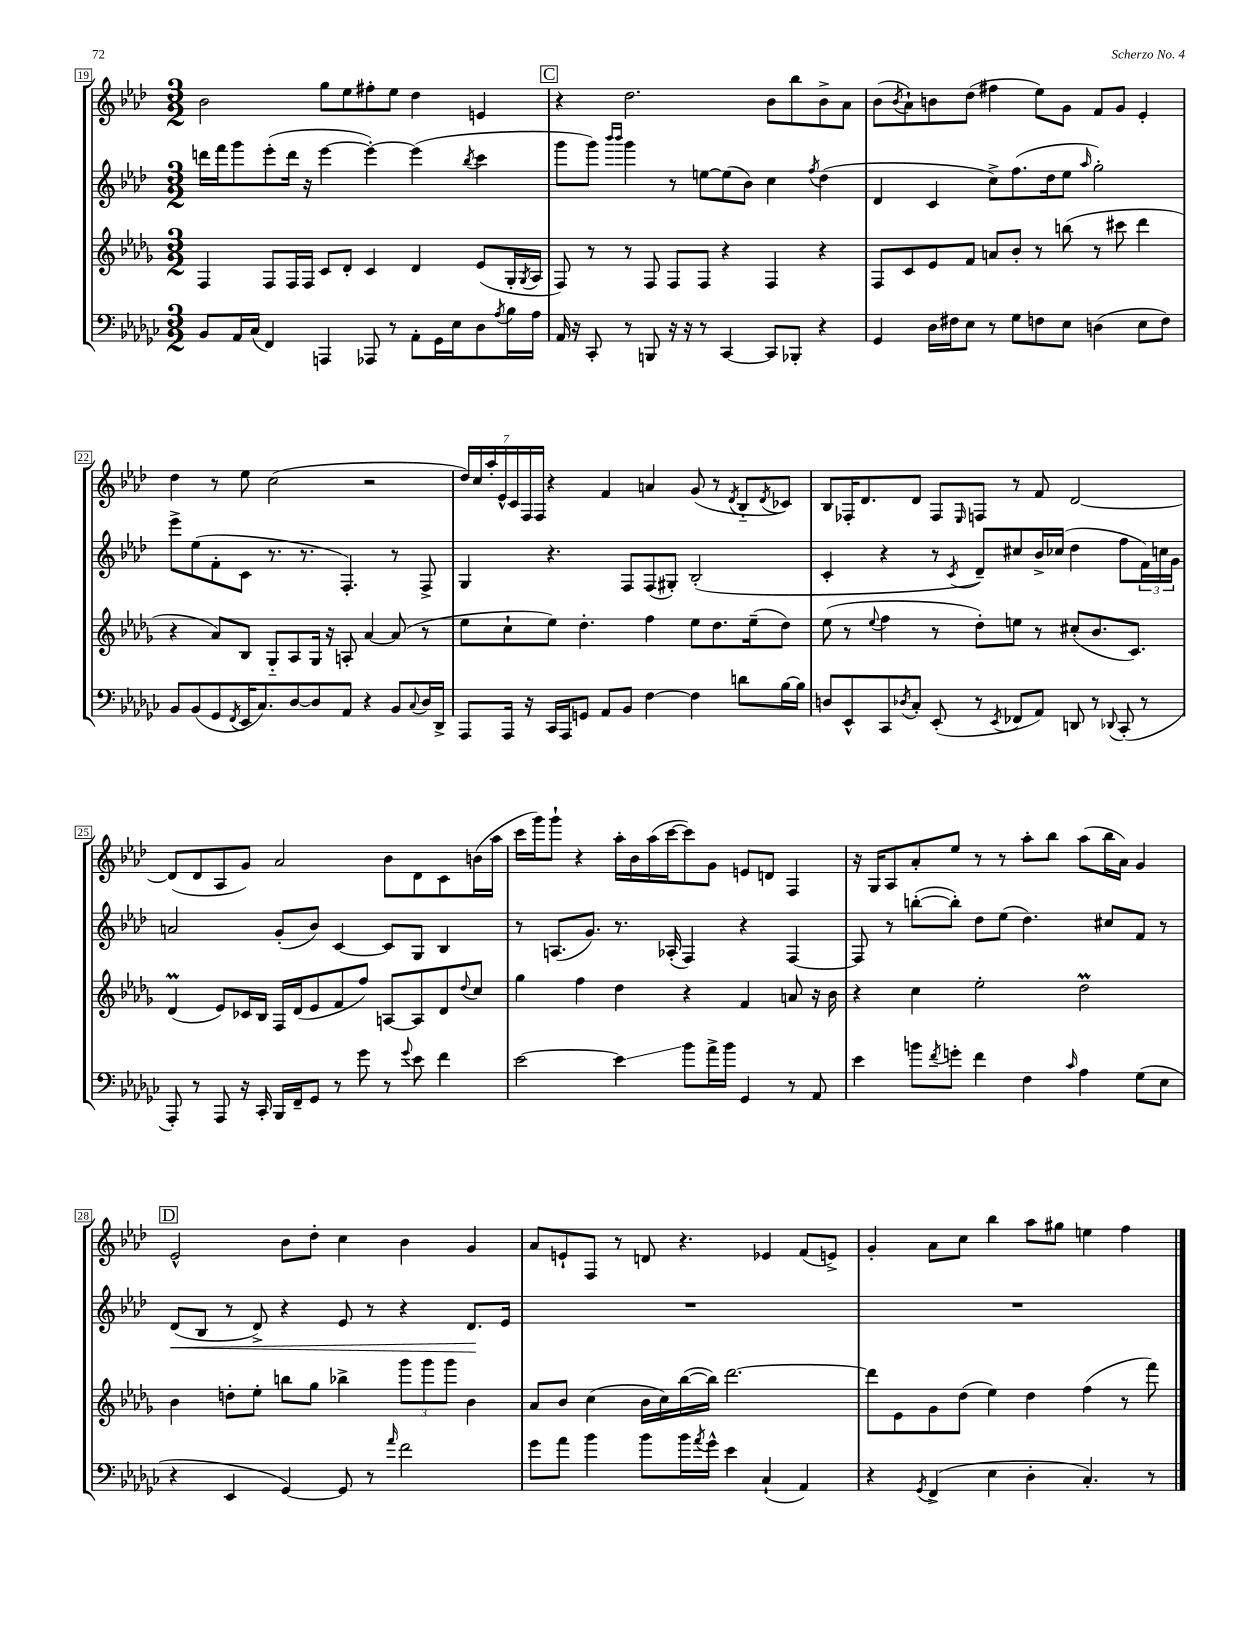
<<
\new StaffGroup <<
\new Staff = "s0" {
    \clef treble \key aes \major \numericTimeSignature \time 3/2
    bes'2 g''8 ees''8 fis''8-. ees''8 des''4 e'4 |
    \mark \markup { \box "C" } r4 des''2. bes'8 bes''8 bes'8-> aes'8 |
    bes'8( \acciaccatura { bes'8 } aes'8-!) b'8 des''8( fis''4 ees''8) g'8 f'8 g'8 ees'4-. |
    des''4 r8 ees''8 c''2( r2 |
    \tuplet 7/4 { des''16) c''16 aes''16-. ees'16-^ c'16 f16 f16 } r4 f'4 a'4 g'8( r8 \acciaccatura { des'8 } bes8-_ \acciaccatura { des'8 } ces'8) |
    bes8 fes16-. des'8. des'8 fes8 \grace { ees16 } f8 r8 f'8 des'2~ |
    des'8( des'8 aes8 g'8) aes'2 bes'8 des'8 c'8 b'16( aes''16 |
    c'''16 g'''16) g'''8-! r4 aes''16-. bes'16 aes''16( c'''16~ c'''8) g'8 e'8 d'8 f4 |
    r16 g16 aes8 aes'8-. ees''8 r8 r8 aes''8-. bes''8 aes''8( bes''16 aes'16) g'4 |
    \mark \markup { \box "D" } ees'2-^ bes'8 des''8-. c''4 bes'4 g'4 |
    aes'8 e'8-! f8 r8 d'8 r4. ees'4 f'8( e'8->) |
    g'4-. aes'8 c''8 bes''4 aes''8 gis''8 e''4 f''4 \bar "|." |
}
\new Staff = "s1" {
    \clef treble \key aes \major \numericTimeSignature \time 3/2
    d'''16 f'''16 g'''8 ees'''8-.( d'''16 r16 ees'''4~ ees'''4~-.) ees'''4( \acciaccatura { bes''8 } c'''4 |
    \mark \markup { \box "C" } g'''8 g'''8) \grace { bes'''16 bes'''16 } g'''4 r8 e''8~ e''8( bes'8) c''4 \acciaccatura { f''8 } des''4( |
    des'4 c'4 c''8->) f''8.( des''16 ees''8 \grace { aes''16 } g''2-.) |
    ees'''8-> ees''8( f'8-. c'8 r8. r8. f4.-.) r8 f8-> |
    g4 r4. f8 f8( gis8-.) bes2-.( |
    c'4-. r4 r8 \acciaccatura { c'8 } des'8--) cis''8 bes'16-> ces''16( des''4 f''8 \tuplet 3/2 { f'16) c''16 g'16 } |
    a'2 g'8-.( bes'8) c'4~ c'8 g8 bes4 |
    r8 a8.( g'8.) r8. aes16-.( f4) r4 f4~ |
    f8 r8 b''8~-.( b''8-.) des''8 ees''8( des''4.) cis''8 f'8 r8 |
    \mark \markup { \box "D" } des'8\<( bes8 r8 des'8->) r4 ees'8 r8 r4 des'8.\! ees'16 |
    R1. |
    R1. \bar "|." |
}
\new Staff = "s2" {
    \clef treble \key des \major \numericTimeSignature \time 3/2
    f4 f8 f16 f16 c'8 des'8-. c'4 des'4 ees'8( ges16-. \acciaccatura { ges8 } aes16 |
    \mark \markup { \box "C" } f8) r8 r8 f8 f8 f8 r4 f4 r4 |
    f8 c'8 ees'8 f'8 a'8 bes'8-. r8 b''8( r8 cis'''8 des'''4 |
    r4 aes'8) bes8 ges8-_ aes8 ges16 r16 a8-. aes'4~ aes'8( r8 |
    ees''8 c''8-! ees''8) des''4.-. f''4 ees''8 des''8. ees''16--( des''8) |
    ees''8( r8 \appoggiatura { ees''8 } f''4 r8 des''8-.) e''8 r8 cis''8-.( bes'8. c'8.) |
    des'4\prall( ees'8) ces'16 bes16 f16 des'16( ees'8 f'8 f''8) a8~ a8 des'8 \appoggiatura { des''8 } c''8 |
    ges''4 f''4 des''4 r4 f'4 a'8 r16 bes'16 |
    r4 c''4 ees''2-. des''2\prall |
    \mark \markup { \box "D" } bes'4 d''8-. ees''8-. b''8 ges''8 bes''4-> \tuplet 3/2 { ges'''8 ges'''8 ges'''8 } bes'4 |
    aes'8 bes'8 c''4( bes'16 c''16) bes''16~( bes''16) des'''2.~ |
    des'''8 ees'8 ges'8 des''8( ees''4) des''4 f''4( r8 f'''8) \bar "|." |
}
\new Staff = "s3" {
    \clef bass \key ges \major \numericTimeSignature \time 3/2
    bes,8 aes,16 ces16( f,4) a,,4 aes,,8 r8 aes,8-. ges,16 ees16 des8 \acciaccatura { aes8 } bes16 aes16 |
    \mark \markup { \box "C" } aes,16 r16 ces,8-. r8 b,,8 r16 r16 r8 ces,4~ ces,8 bes,,8-. r4 |
    ges,4 des16 fis16 ees8 r8 ges8 f8 ees8 d4( ees8 f8) |
    bes,8 bes,8( ges,8 \acciaccatura { f,8 } ees,16 ces8.) des8~ des8 aes,8 r4 bes,8 \appoggiatura { ces8 } des16 des,16-> |
    aes,,8 aes,,16 r16 ces,16 aes,,16 g,8 aes,8 bes,8 f4~ f4 d'8 bes16~ bes16 |
    d8 ees,8-^ ces,8 \acciaccatura { des8 } ces8-. ees,8-.( r8 \acciaccatura { ees,8 } fes,8 aes,8) d,8 r8 \appoggiatura { des,8 } ces,8-.( r8 |
    aes,,8-.) r8 aes,,8 r16 ces,16-. bes,,16 f,16-- ges,8 r8 ges'8 r8 \appoggiatura { ges'8 } ees'8 f'4 |
    ees'2~ ees'4\glissando bes'8 aes'16-> bes'16 ges,4 r8 aes,8 |
    ees'4 b'8 \acciaccatura { f'8 } g'8-. f'4 f4 \grace { ces'16 } aes4 ges8( ees8 |
    \mark \markup { \box "D" } r4 ees,4 ges,4~) ges,8 r8 \grace { aes'16 } f'2 |
    ges'8 aes'8 bes'4 bes'8 bes'16 \acciaccatura { aes'8 } ges'16-^ ees'4 ces4-!( aes,4) |
    r4 \acciaccatura { ges,8 } f,4->( ees4 des4-. ces4.-.) r8 \bar "|." |
}
>>
>>
\layout { \context { \Score currentBarNumber = #19 \override BarNumber.stencil = #(make-stencil-boxer 0.1 0.3 ly:text-interface::print) } }
